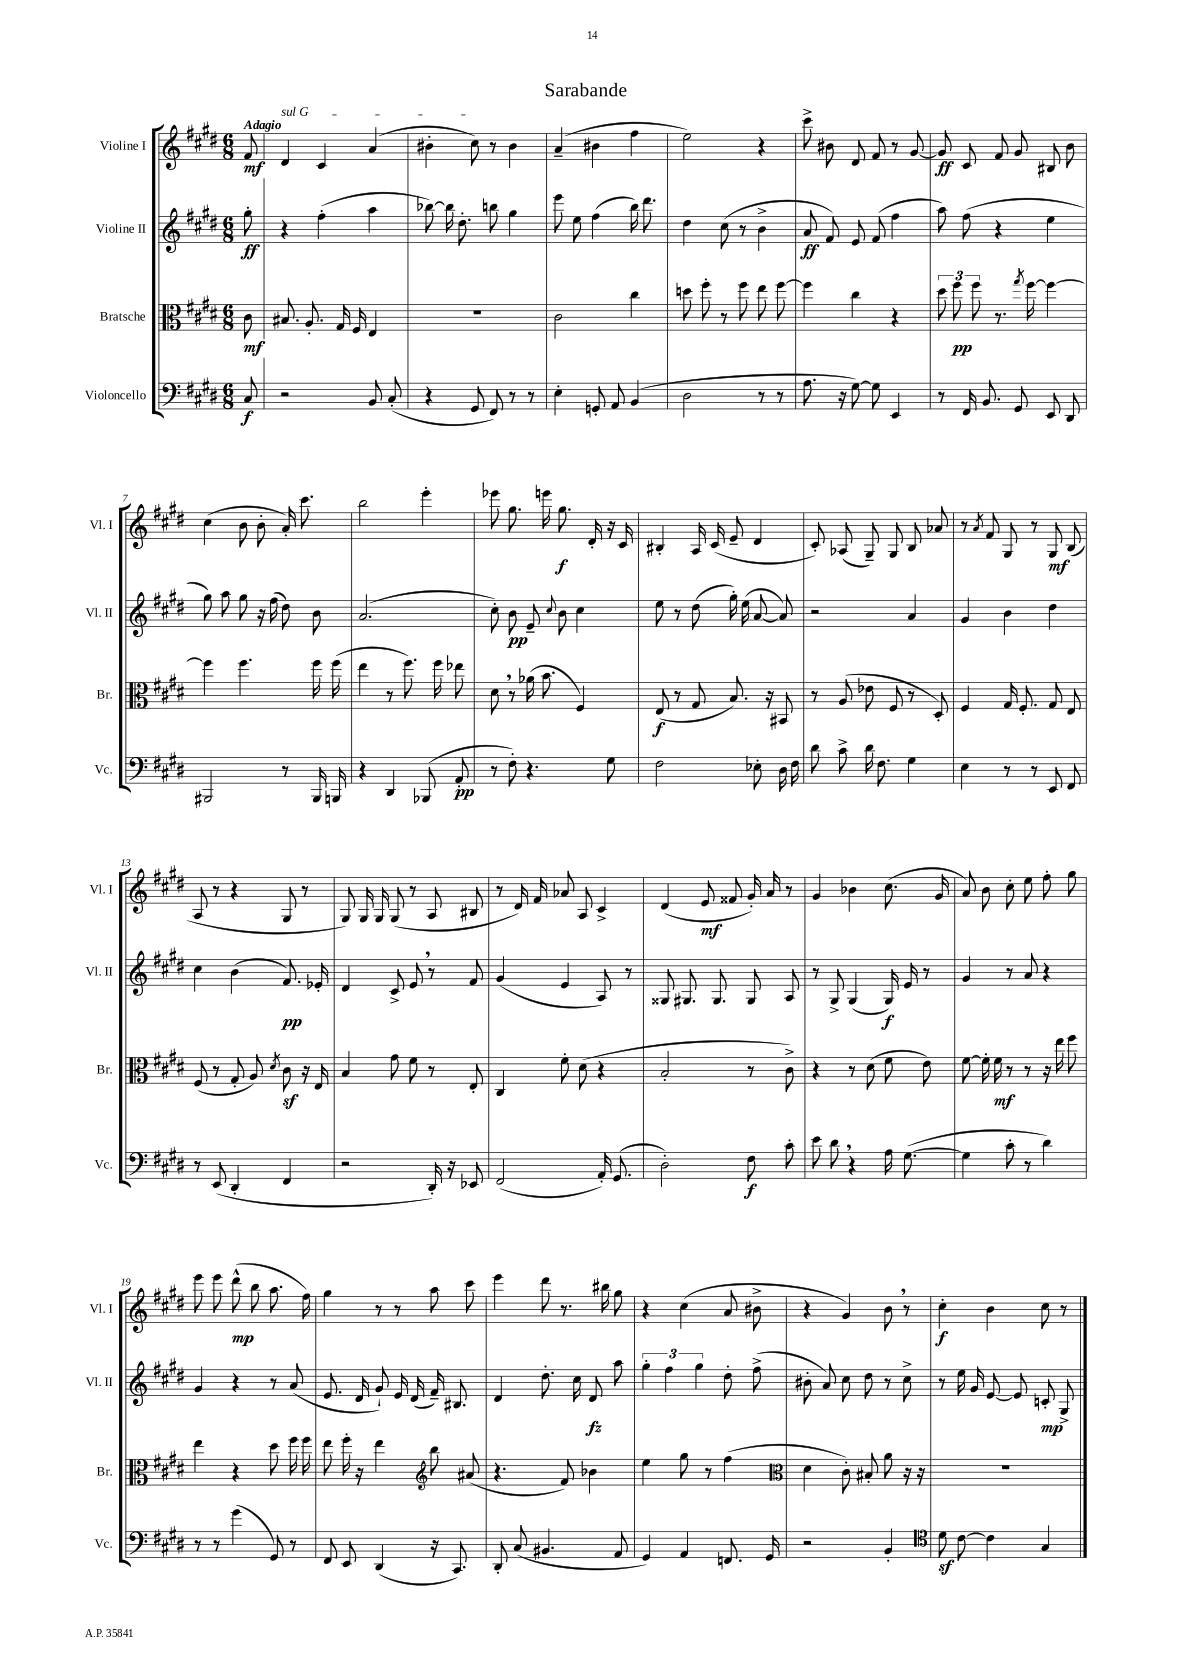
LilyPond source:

\header { title = "Sarabande" }
<<
\new StaffGroup <<
\new Staff = "s0" \with { instrumentName = "Violine I" shortInstrumentName = "Vl. I" } {
    \clef treble \key e \major \numericTimeSignature \time 6/8 \partial 8 \tempo "Adagio"
    \autoBeamOff fis'8\mf |
    \once \override TextSpanner.bound-details.left.text = \markup { \italic "sul G" } dis'4\startTextSpan cis'4 a'4( |
    bis'4-. cis''8\stopTextSpan) r8 bis'4 |
    a'4--( bis'4 fis''4 |
    e''2) r4 |
    cis'''8-> bis'8 dis'8 fis'8 r8 gis'8~ |
    gis'8\ff cis'8 fis'8 gis'8 bis8 b'8 |
    cis''4( b'8 b'8-. a'16-.) cis'''8. |
    b''2 e'''4-. |
    ees'''8 gis''8. e'''16 gis''8.\f dis'16-. r16 cis'16 |
    bis4-. a16 cis'16( e'8-- dis'4 |
    cis'8-.) aes8( gis8--) gis8 b8 aes'8 |
    r8 \acciaccatura { a'8 } fis'8 gis8 r8 gis8\mf b8( |
    a8 r8 r4 gis8 r8 |
    gis8) gis16 gis16 gis8( r8 a8 bis8 |
    r8 dis'16) fis'16 aes'8 a8 cis'4-> |
    dis'4( e'8\mf fisis'8 gis'16-.) a'16 r8 |
    gis'4 bes'4 cis''8.( gis'16 |
    a'8) b'8 cis''8-. e''8 fis''8-. gis''8 |
    e'''8 e'''8 dis'''8-^\mp( b''8 a''8. fis''16) |
    gis''4 r8 r8 a''8 cis'''8 |
    e'''4 dis'''8 r8. bis''16 gis''8 |
    r4 cis''4( a'8 bis'8-> |
    r4 gis'4) b'8 \breathe r8 |
    cis''4-.\f b'4 cis''8 r8 \bar "|." |
}
\new Staff = "s1" \with { instrumentName = "Violine II" shortInstrumentName = "Vl. II" } {
    \clef treble \key e \major \numericTimeSignature \time 6/8 \partial 8
    \autoBeamOff gis''8-.\ff |
    r4 fis''4-.( a''4 |
    bes''8~) bes''16 dis''8.-. b''8 gis''4 |
    e'''8 e''8 fis''4( b''16) dis'''8. |
    dis''4 cis''8( r8 b'4-> |
    a'8\ff fis'8) e'8 fis'8( fis''4 |
    a''8) fis''8( r4 e''4 |
    gis''8) a''8 gis''8 r16 fis''16( dis''8) b'8 |
    a'2.( |
    cis''8-.) b'8\pp e'8-- \appoggiatura { cis''8 } b'8 cis''4 |
    e''8 r8 dis''8( gis''16-.) e''16( a'8~ a'8) |
    r2 a'4 |
    gis'4 b'4 dis''4 |
    cis''4 b'4( fis'8.\pp) ees'16-. |
    dis'4 cis'8-> e'8 \breathe r8 fis'8 |
    gis'4( e'4 a8) r8 |
    gisis8 gis8. gis8. gis8 a8 |
    r8 gis8-> gis4( gis16\f) e'16 r8 |
    gis'4 r8 a'8 r4 |
    gis'4 r4 r8 a'8( |
    e'8. dis'16 gis'8-!) e'16 dis'16( fis'16--) bis8. |
    dis'4 dis''8.-. cis''16 dis'8\fz a''8 |
    \tuplet 3/2 { gis''4-. fis''4 gis''4 } dis''8-. fis''8->( |
    bis'8-. a'8) cis''8 dis''8 r8 cis''8-> |
    r8 e''16 gis'16 e'8~ e'8 c'8-.\mp gis8-> \bar "|." |
}
\new Staff = "s2" \with { instrumentName = "Bratsche" shortInstrumentName = "Br." } {
    \clef alto \key e \major \numericTimeSignature \time 6/8 \partial 8
    \autoBeamOff cis'8\mf |
    bis8. a8.-. gis16 fis16 e4 |
    R2. |
    cis'2 cis''4 |
    d''8 fis''8-. r8 fis''8 e''8 fis''8~ |
    fis''4 cis''4 r4 |
    \tuplet 3/2 { dis''8 fis''8\pp fis''8 } r8. \acciaccatura { gis''8 } fis''16~ fis''4~ |
    fis''4 fis''4. fis''16 fis''16( |
    e''4 r8 fis''8.) fis''16 ees''8 |
    dis'8 \breathe r8 aes'16( b'8. fis4) |
    e8\f( r8 gis8 b8.) r16 bis,8 |
    r8 a8( ees'8 fis8 r8 dis8-.) |
    fis4 gis16 fis8.-. gis8 e8 |
    fis8( r8 gis8-. a8) \acciaccatura { dis'8 } cis'8\sf r16 e16 |
    b4 gis'8 fis'8 r8 e8-. |
    cis4 fis'8-. dis'8( r4 |
    b2-. r8 cis'8->) |
    r4 r8 dis'8( fis'8 e'8) |
    fis'8~ fis'16-. fis'16\mf r8 r8 r16 e''16 fis''8 |
    e''4 r4 dis''8 fis''16 fis''16 |
    e''8 fis''16-. r16 e''4 \clef treble b''8 ais'8( |
    r4. fis'8) bes'4 |
    e''4 gis''8 r8 fis''4( |
    \clef alto dis'4 cis'8-.) bis8-. a'8 r16 r16 |
    R2. \bar "|." |
}
\new Staff = "s3" \with { instrumentName = "Violoncello" shortInstrumentName = "Vc." } {
    \clef bass \key e \major \numericTimeSignature \time 6/8 \partial 8
    \autoBeamOff cis8\f |
    r2 b,8 cis8-.( |
    r4 gis,8 fis,8) r8 r8 |
    e4-. g,8-. a,8 b,4( |
    dis2 r8 r8 |
    a8. r16 gis8~) gis8 e,4 |
    r8 fis,16 b,8. gis,8 e,8 dis,8 |
    bis,,2 r8 bis,,16 b,,16 |
    r4 dis,4 bes,,8( a,8-.\pp |
    r8 fis8-.) r4. gis8 |
    fis2 ees8-. dis16 fis16 |
    dis'8 cis'8-> dis'16 fis8. gis4 |
    e4 r8 r8 e,8 fis,8 |
    r8 e,8( dis,4-. fis,4 |
    r2 dis,16-.) r16 ees,8 |
    fis,2( a,16-.) gis,8.( |
    dis2-.) fis8\f cis'8-. |
    e'8 dis'8 \breathe r4 a16 gis8.~( |
    gis4 cis'8-. r8 dis'4) |
    r8 r8 gis'4( gis,8) r8 |
    fis,8 e,8 dis,4( r16 cis,8.) |
    dis,8-. cis8( bis,4. a,8 |
    gis,4) a,4 f,8. gis,16 |
    r2 b,4-. |
    \clef tenor dis'8\sf cis'8~ cis'4 gis4 \bar "|." |
}
>>
>>
